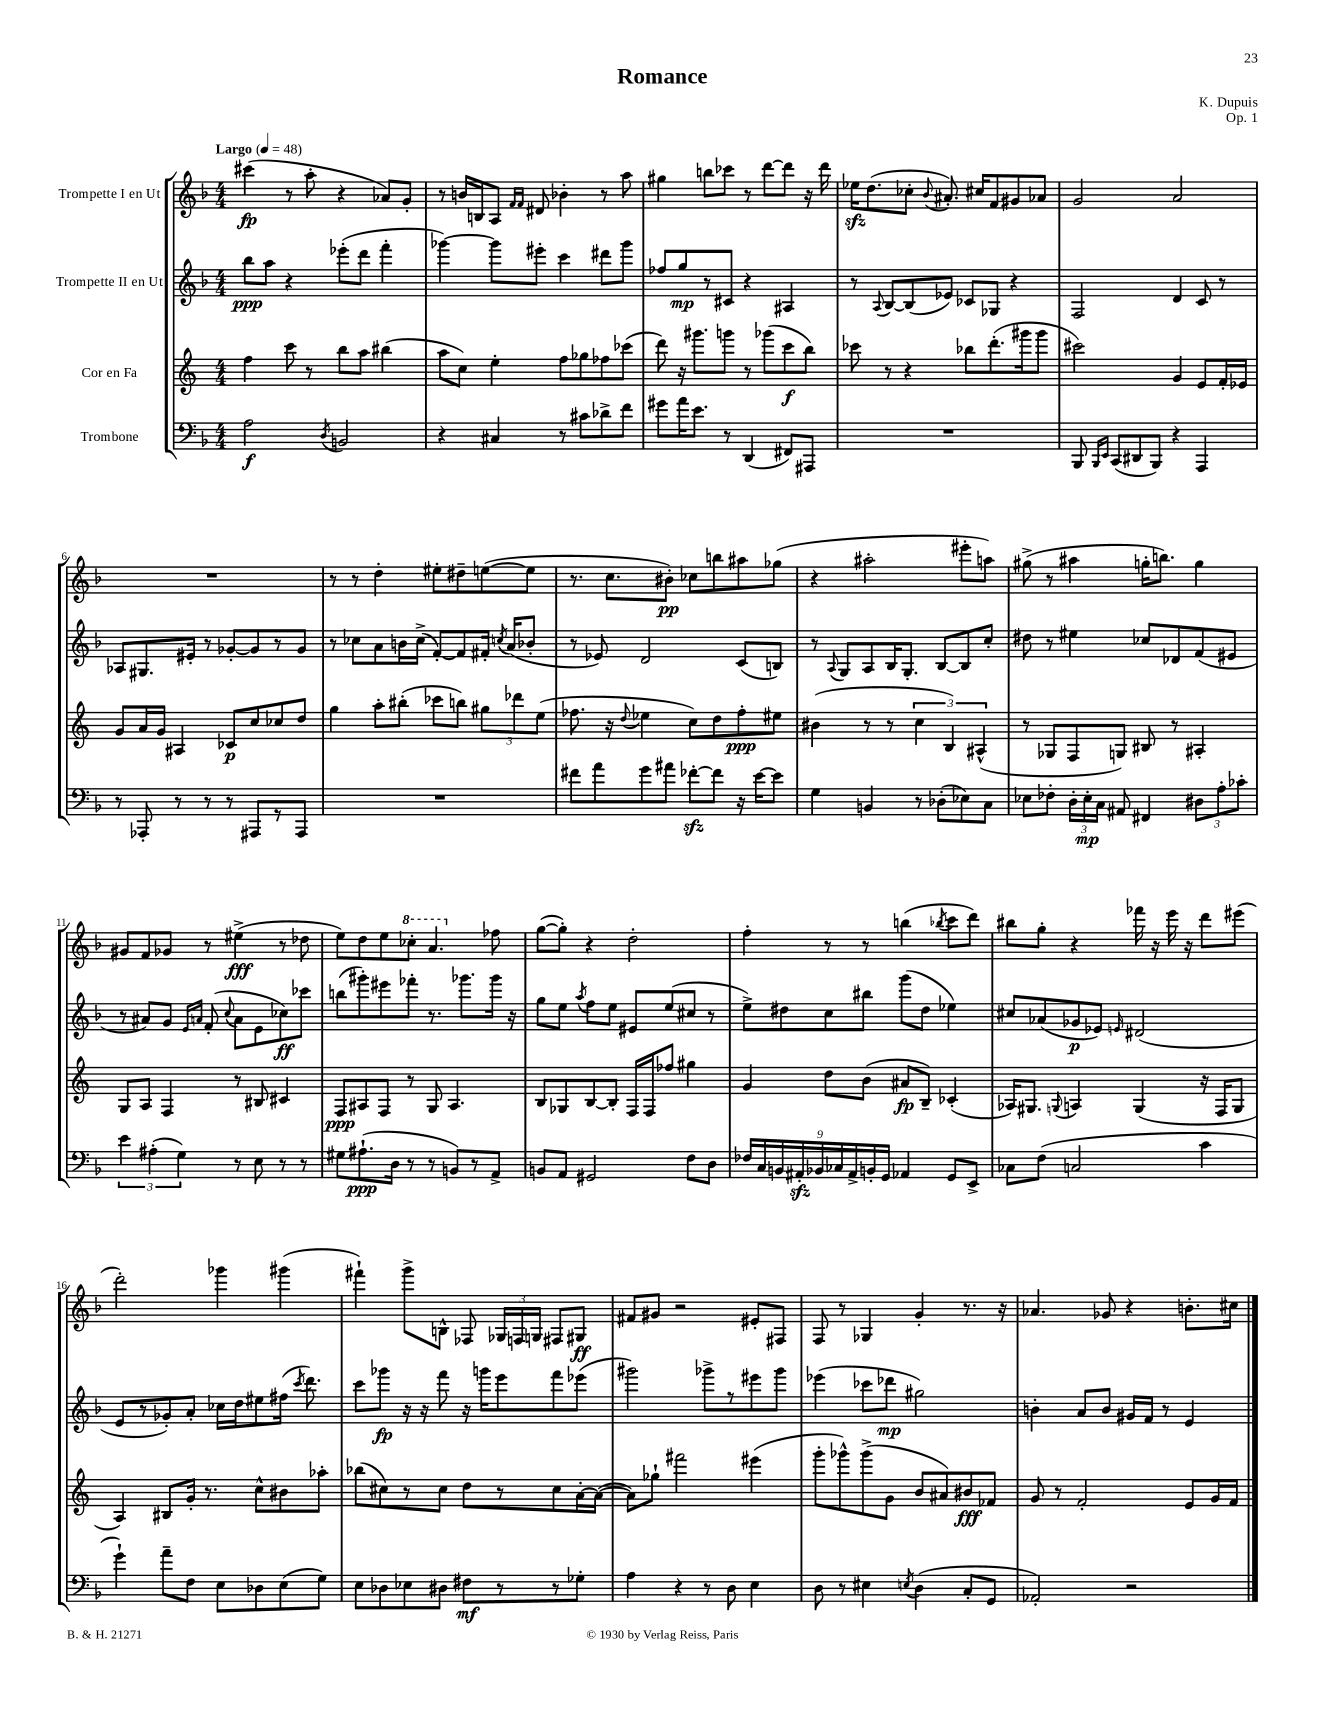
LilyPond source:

\header { title = "Romance" composer = "K. Dupuis" opus = "Op. 1" }
<<
\new StaffGroup <<
\new Staff = "s0" \with { instrumentName = "Trompette I en Ut" } {
    \clef treble \key f \major \numericTimeSignature \time 4/4 \tempo "Largo" 4 = 48
    \autoBeamOff cis'''4\fp( r8 a''8-. r4 aes'8[) g'8]-. |
    r8 b'16[ b16 a8] \grace { f'16[ f'16] } dis'8 bes'4-. r8 a''8 |
    gis''4 b''8[ ces'''8] r8 d'''8[~ d'''8] r16 d'''16 |
    ees''16[\sfz d''8.( ces''8]-. \appoggiatura { bes'8 } ais'8.-.) cis''16[ f'8 gis'8 aes'8] |
    g'2 a'2 |
    R1 |
    r8 r8 d''4-. eis''8[-. dis''8-- e''8~( e''8] |
    r8. c''8.[ bis'8]-.\pp) ces''8[ b''8 ais''8 ges''8]( |
    r4 ais''2-. eis'''8[-. a''8]) |
    gis''8->( r8 ais''4 g''16[-. b''8.]) g''4 |
    gis'8[ f'8 ges'8] r8 eis''4->\fff( r8 des''8 |
    e''8[) d''8 e''8 \ottava #1 ces'''8]-. a''4. \ottava #0 fes''8 |
    g''8[~( g''8]-.) r4 d''2-. |
    f''4-. r8 r8 b''4( \acciaccatura { bes''8 } c'''8[ d'''8]) |
    bis''8[ g''8]-. r4 fes'''16 r16 e'''16 r16 d'''8[ eis'''8]( |
    d'''2-.) ges'''4 gis'''4( |
    fis'''4-!) g'''8[-> b8]-^ fes8 \tuplet 3/2 { ges16[ f16 g16] } fis8[ gis8]\ff |
    fis'8[ gis'8] r2 eis'8[-. fis8] |
    f8 r8 ges4 g'4-. r8. r16 |
    aes'4. ges'8 r4 b'8.[-. cis''16] \bar "|." |
}
\new Staff = "s1" \with { instrumentName = "Trompette II en Ut" } {
    \clef treble \key f \major \numericTimeSignature \time 4/4
    \autoBeamOff bes''8[\ppp a''8] r4 ees'''8[-.( d'''8] f'''4-. |
    ges'''4~) ges'''8[ eis'''8]-. c'''4 dis'''8[ ges'''8] |
    fes''8[ g''8\mp r8 cis'8] r4 ais4 |
    r8 \appoggiatura { a8 } bes8[~ bes8( ees'8]) ces'8[ ges8] r4 |
    f2 d'4 c'8 r8 |
    aes8[ gis8. eis'16]-. r8 ges'8[~-. ges'8 r8 ges'8] |
    r8 ces''8[ a'8 b'16 ces''16]->( f'8[~-.) f'8 fis'16]-. \acciaccatura { c''8 } a'16[( bes'8]-. |
    r8 ees'8) d'2 c'8[( b8]) |
    r8 \appoggiatura { a8 } g8[ a8 bes16 g8.]-. bes8[~ bes8 c''8]-. |
    dis''8 r8 eis''4 ces''8[ des'8 f'8( eis'8] |
    r8 ais'8[) g'8] \grace { e'16[ a'16] } f'8-.( \appoggiatura { c''8 } a'8[ e'8 ces''8\ff) ces'''8] |
    b''8[( gis'''8-.) eis'''8 fes'''8]-. r8. ges'''8.[ ges'''16] r16 |
    g''8[ e''8] \acciaccatura { a''8 } f''8[ e''8] eis'8[ e''8( cis''8] r8 |
    e''8[->) dis''8 c''8 bis''8] g'''8[( dis''8] ees''4) |
    cis''8[ aes'8( ges'8\p ees'8]) \grace { e'16 } dis'2( |
    e'8[ r8 ges'8-.) a'8]-. ces''16[ d''16 eis''8 fis''16]( \acciaccatura { c'''8 } d'''8.) |
    c'''8[ ges'''8]\fp r16 r16 f'''8 r16 g'''16[ e'''8 f'''8 ees'''8]( |
    gis'''2) ges'''8[-> r8 eis'''8 ges'''8] |
    ees'''4( ces'''8[ des'''8]\mp gis''2) |
    b'4-. a'8[ b'8] gis'16[ f'16] r8 e'4 \bar "|." |
}
\new Staff = "s2" \with { instrumentName = "Cor en Fa" } {
    \clef treble \key c \major \numericTimeSignature \time 4/4
    \autoBeamOff f''4 c'''8 r8 b''8[ a''8] bis''4( |
    a''8[ c''8]) e''4-. f''8[ ges''8 fes''8 ces'''8]( |
    d'''8) r16 gis'''8.[ g'''8] r8 ges'''8[( c'''8\f b''8]) |
    ces'''8 r8 r4 bes''8[ d'''8.-.( gis'''16 gis'''8] |
    cis'''2) g'4 e'8[ f'16-. ees'16] |
    g'8[ a'16 g'16] ais4 ces'8[\p c''8 ces''8 d''8] |
    g''4 a''8[-. bis''8]-.( ces'''8[ b''8]) \tuplet 3/2 { gis''8[ des'''8 e''8]( } |
    fes''8. r16 \appoggiatura { d''8 } ees''4 c''8[) d''8 fes''8-.\ppp eis''8] |
    bis'4( r8 r8 \tuplet 3/2 { c''4 b4) ais4-^( } |
    r8 ges8[ f8 g8]) bis8 r8 ais4-. |
    g8[ a8] f4 r8 bis8 cis'4 |
    f8[\ppp ais8 f8] r8 g8 ais4. |
    b8[ ges8 b8~ b8]-. f16[ f16 fes''8] gis''4 |
    g'4 d''8[ b'8]( ais'8[\fp b8]--) ces'4-.( |
    aes16[) gis8.] \appoggiatura { g8 } a4 g4( r16 f16[ g8] |
    a4) bis8[ g'16]-. r8. c''8[-^ bis'8 aes''8]-. |
    bes''8[( cis''8) r8 cis''8] d''8[ r8 cis''8 a'16~-. a'16]~( |
    a'8[) ges''8]-! fis'''2 eis'''4( |
    g'''8[-. ges'''8-^) ges'''8->( g'8] b'8[ ais'8) bis'8\fff fes'8] |
    g'8 r8 f'2-. e'8[ g'16 f'16] \bar "|." |
}
\new Staff = "s3" \with { instrumentName = "Trombone" } {
    \clef bass \key f \major \numericTimeSignature \time 4/4
    \autoBeamOff a2\f \acciaccatura { d8 } b,2 |
    r4 cis4 r8 cis'8[ des'8-> f'8] |
    gis'8[ a'16 e'8.] r8 d,4( fis,8[) ais,,8] |
    R1 |
    bes,,8 \grace { bes,,16[ e,16] } c,8[( dis,8 bes,,8]) r4 a,,4 |
    r8 aes,,8-. r8 r8 r8 ais,,8[ r8 ais,,8] |
    R1 |
    fis'8[ a'8 g'8 ais'8] fes'8[~-.\sfz fes'8] r16 e'16[~ e'8] |
    g4 b,4 r8 des8[-.( ees8) c8] |
    ees8[ fes8]-. \tuplet 3/2 { d16[-. ees16-.\mp c16] } ais,8 fis,4 \tuplet 3/2 { dis8[ a8-. ces'8]-. } |
    \tuplet 3/2 { e'4 ais4-.( g4) } r8 e8 r8 r8 |
    gis8[ ais8.-!\ppp( d16] r8 r8 b,8[) r8 a,8]-> |
    b,8[ a,8] gis,2 f8[ d8] |
    \tuplet 9/8 { fes16[ c16 b,16 ais,16-.\sfz bes,16 ces16 ais,16-> b,16-. g,16] } aes,4 g,8[ e,8]-> |
    ces8[ f8]( c2 c'4 |
    g'4-!) a'8[-- f8] e8[ des8 e8( g8]) |
    e8[ des8 ees8 dis8] fis8[\mf r8 r8 ges8]-. |
    a4 r4 r8 d8 e4 |
    d8 r8 eis4 \acciaccatura { e8 } d4( c8[-. g,8] |
    aes,2-.) r2 \bar "|." |
}
>>
>>
